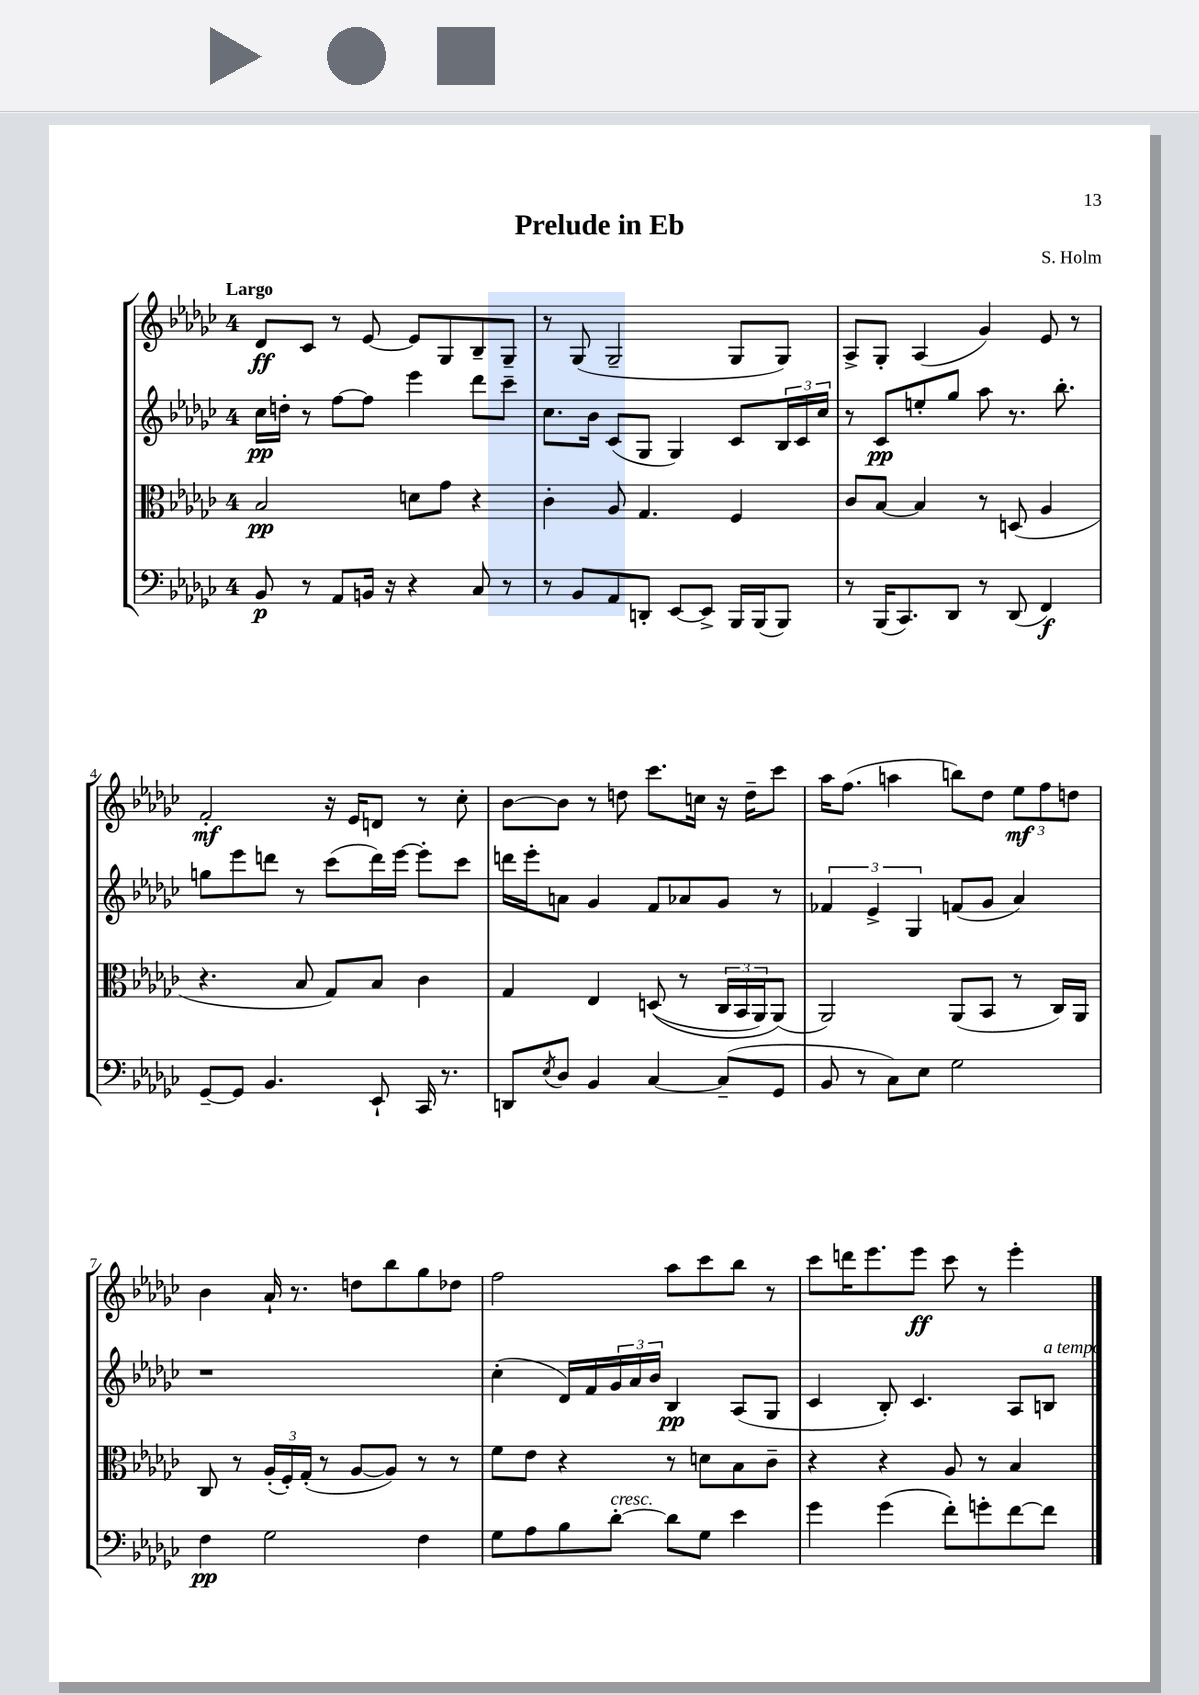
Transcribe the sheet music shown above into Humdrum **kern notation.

**kern	**dynam	**kern	**dynam	**kern	**dynam	**kern	**dynam
*part4	*part4	*part3	*part3	*part2	*part2	*part1	*part1
*staff4	*staff4	*staff3	*staff3	*staff2	*staff2	*staff1	*staff1
*clefF4	*	*clefC3	*	*clefG2	*	*clefG2	*
*k[b-e-a-d-g-c-]	*	*k[b-e-a-d-g-c-]	*	*k[b-e-a-d-g-c-]	*	*k[b-e-a-d-g-c-]	*
*M4/4	*	*M4/4	*	*M4/4	*	*M4/4	*
=1	=1	=1	=1	=1	=1	=1	=1
!	!	!	!	!	!	!LO:TX:a:B:t=Largo	!
8BB-/	p	2B-/	pp	16cc-\LL	pp	8d-/L	ff
.	.	.	.	16ddn'\JJ	.	.	.
8r	.	.	.	8r	.	8c-/J	.
8AA-/L	.	.	.	[8ff\L	.	8r	.
16BBn/Jk	.	.	.	8ff\J]	.	[8e-/	.
16r	.	.	.	.	.	.	.
4r	.	8dn\L	.	4eee-\	.	8e-/L]	.
.	.	8g-\J	.	.	.	8G-/	.
8C-/	.	4r	.	8ddd-\L	.	8B-~/	.
8r	.	.	.	8ccc-~\J	.	8G-~/J	.
=2	=2	=2	=2	=2	=2	=2	=2
8r	.	4c-'\	.	8.cc-\L	.	8r	.
8BB-/L	.	.	.	.	.	(8G-/	.
.	.	.	.	16b-\Jk	.	.	.
8AA-/	.	8A-/	.	(8c-/L	.	2G-~/	.
8DDn'/J	.	4.G-/	.	8G-/J	.	.	.
[8EE-/L	.	.	.	4G-/)	.	.	.
8EE-^/J]	.	.	.	.	.	.	.
16BBB-/LL	.	4F/	.	8c-/L	.	8G-/L	.
(16BBB-/J	.	.	.	.	.	.	.
8BBB-/J)	.	.	.	24B-/L	.	8G-/J)	.
.	.	.	.	24c-/	.	.	.
.	.	.	.	24cc-/JJ	.	.	.
=3	=3	=3	=3	=3	=3	=3	=3
8r	.	8c-/L	.	8r	.	8A-^/L	.
(16BBB-/KL	.	[8B-/J	.	8c-/L	pp	8G-'/J	.
8.CC-/)	.	.	.	.	.	.	.
.	.	4B-/]	.	8een'/	.	(4A-/	.
8DD-/J	.	.	.	8gg-/J	.	.	.
8r	.	8r	.	8aa-\	.	4g-/)	.
(8DD-/	.	(8Dn/	.	8.r	.	.	.
4FF/)	f	4A-/	.	.	.	8e-/	.
.	.	.	.	8.bb-'\	.	.	.
.	.	.	.	.	.	8r	.
!!LO:LB:g=z
=4	=4	=4	=4	=4	=4	=4	=4
[8GG-~/L	.	4.r	.	8ggn\L	.	2f'/	mf
8GG-/J]	.	.	.	8eee-\	.	.	.
4.BB-/	.	.	.	8dddn\J	.	.	.
.	.	8B-/	.	8r	.	.	.
.	.	8G-/L)	.	(8ccc-\L	.	16r	.
.	.	.	.	.	.	16e-/KL	.
8EE-`/	.	8B-/J	.	16ddd\L)	.	8dn/J	.
.	.	.	.	[16eee-\JJ	.	.	.
16CC-/	.	4c-\	.	8eee-'\L]	.	8r	.
8.r	.	.	.	.	.	.	.
.	.	.	.	8ccc-\J	.	8cc-'\	.
=5	=5	=5	=5	=5	=5	=5	=5
8DDn/L	.	4G-/	.	16dddn\LL	.	[8b-\L	.
.	.	.	.	16eee-'\J	.	.	.
8qE-/	.	.	.	.	.	.	.
8D-/J	.	.	.	8an\J	.	8b-\J]	.
4BB-/	.	4E-/	.	4g-/	.	8r	.
.	.	.	.	.	.	8ddn\	.
[4C-/	.	((8Dn/	.	8f/L	.	8.ccc-\L	.
.	.	8r	.	8a-X/	.	.	.
.	.	.	.	.	.	16ccn\Jk	.
(8C-~/L]	.	24C-/LL	.	8g-/J	.	16r	.
.	.	24BB-/	.	.	.	.	.
.	.	.	.	.	.	16dd~\KL	.
.	.	24AA-/J)	.	.	.	.	.
8GG-/J	.	(8AA-/J)	.	8r	.	8ccc-\J	.
=6	=6	=6	=6	=6	=6	=6	=6
8BB-/	.	2AA-/)	.	6f-X/	.	16aa-\KL	.
.	.	.	.	.	.	(8.ff\J	.
8r	.	.	.	.	.	.	.
.	.	.	.	6e-^/	.	.	.
8C-\L)	.	.	.	.	.	4aan\	.
.	.	.	.	6G-/	.	.	.
8E-\J	.	.	.	.	.	.	.
2G-\	.	(8AA-/L	.	(8fn/L	.	8bbn\L)	.
.	.	8BB-/J	.	8g-/J	.	8dd-\J	.
.	.	8r	.	4a-/)	.	12ee-\L	mf
.	.	.	.	.	.	12ff\	.
.	.	16C-/LL)	.	.	.	.	.
.	.	.	.	.	.	12ddn\J	.
.	.	16AA-/JJ	.	.	.	.	.
!!LO:LB:g=z
=7	=7	=7	=7	=7	=7	=7	=7
4F\	pp	8C-/	.	1r	.	4b-\	.
.	.	8r	.	.	.	.	.
2G-\	.	(24A-'/LL	.	.	.	16a-`/	.
.	.	24F'/)	.	.	.	.	.
.	.	.	.	.	.	8.r	.
.	.	(24G-'/JJ	.	.	.	.	.
.	.	8r	.	.	.	.	.
.	.	[8A-/L	.	.	.	8ddn\L	.
.	.	8A-/J])	.	.	.	8bb-\	.
4F\	.	8r	.	.	.	8gg-\	.
.	.	8r	.	.	.	8dd-X\J	.
=8	=8	=8	=8	=8	=8	=8	=8
8G-\L	.	8f\L	.	(4cc-'\	.	2ff\	.
8A-\	.	8e-\J	.	.	.	.	.
8B-\	.	4r	.	16d-/LL)	.	.	.
.	.	.	.	16f/	.	.	.
!LO:TX:a:i:t=cresc.	!	!	!	!	!	!	!
[8d-'\J	.	.	.	24g-/	.	.	.
.	.	.	.	24a-/	.	.	.
.	.	.	.	24b-/JJ	.	.	.
8d-\L]	.	8r	.	4B-/	pp	8aa-\L	.
8G-\J	.	8dn\L	.	.	.	8ccc-\	.
4e-\	.	8B-\	.	(8A-/L	.	8bb-\J	.
.	.	8c-~\J	.	8G-/J	.	8r	.
=9	=9	=9	=9	=9	=9	=9	=9
4g-\	.	4r	.	4c-/	.	8ccc-\L	.
.	.	.	.	.	.	16dddn\K	.
.	.	.	.	.	.	8.eee-\	.
(4g-\	.	4r	.	8B-'/)	.	.	.
.	.	.	.	4.c-/	.	8eee-\J	ff
8f'\L)	.	8A-/	.	.	.	8ccc-\	.
8gn'\	.	8r	.	.	.	8r	.
[8f\	.	4B-/	.	8A-/L	.	4eee-'\	.
!	!	!	!	!LO:TX:a:i:t=a tempo	!	!	!
8f\J]	.	.	.	8Bn/J	.	.	.
==	==	==	==	==	==	==	==
*-	*-	*-	*-	*-	*-	*-	*-
